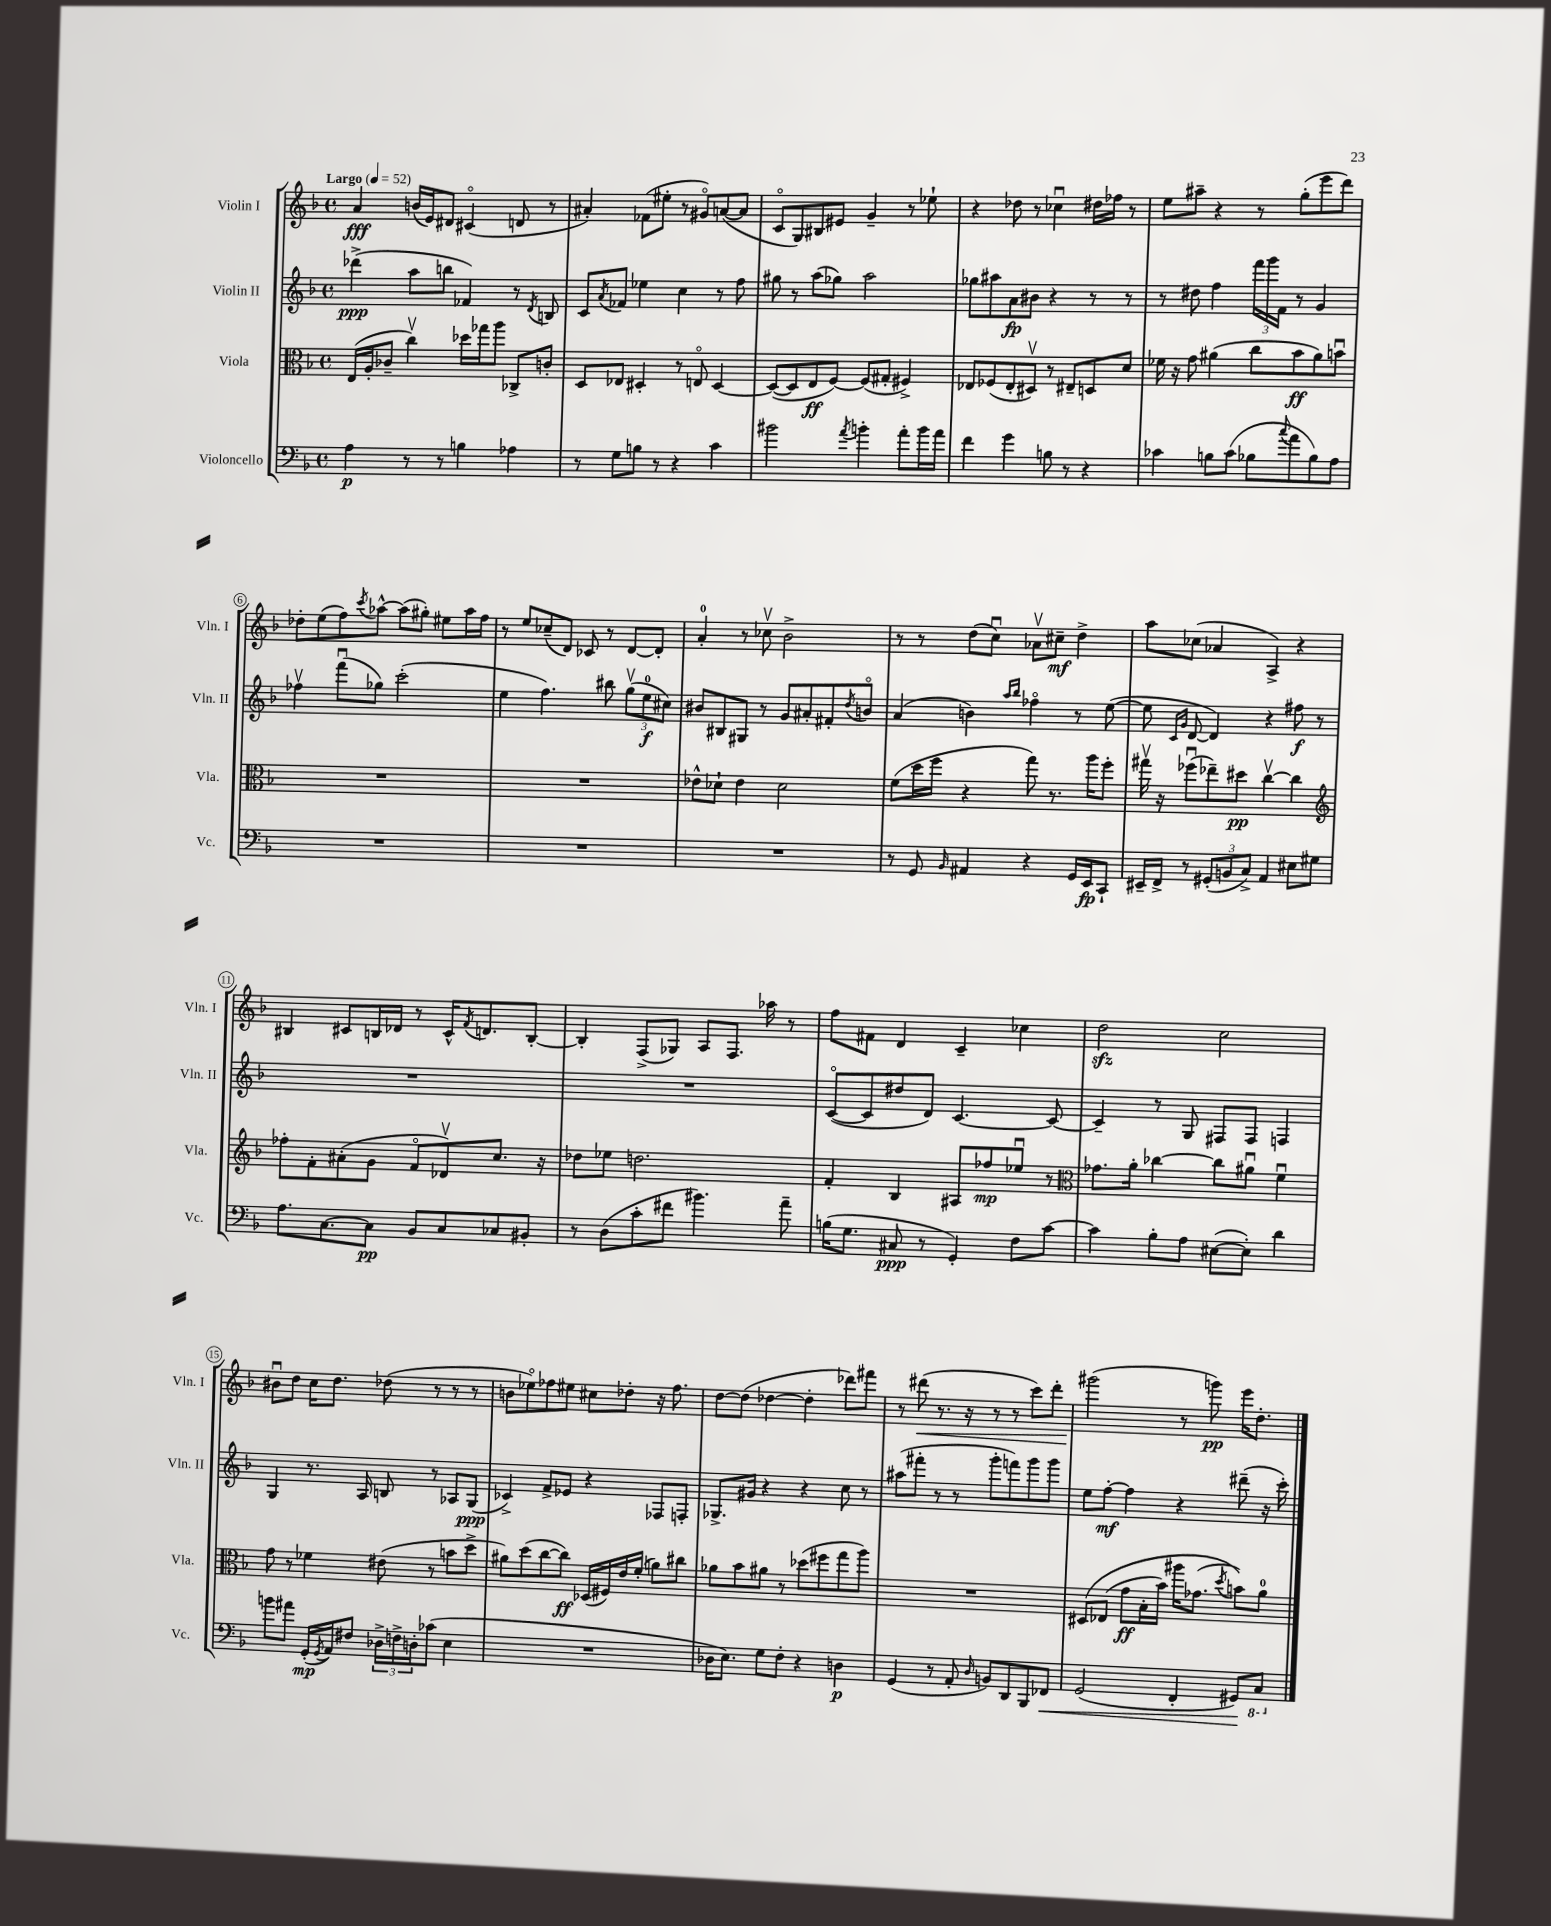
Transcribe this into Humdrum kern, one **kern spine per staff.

**kern	**kern	**kern	**kern
*staff4	*staff3	*staff2	*staff1
*clefF4	*clefC3	*clefG2	*clefG2
*k[b-]	*k[b-]	*k[b-]	*k[b-]
*M4/4	*M4/4	*M4/4	*M4/4
*met(c)	*met(c)	*met(c)	*met(c)
*MM52	*MM52	*MM52	*MM52
4A	(16E	(4ddd-^	4a
.	16A'	.	.
.	8c-~	.	.
8r	4ccv)	8aa	(16b
.	.	.	16e)
8r	.	8bb	8d#
4B	16dd-	4f-)	(4c#o
.	16gg-	.	.
.	8aa	.	.
4A-	8C-^	8r	8d
.	.	8qd	.
.	8c'	8B	8r
=	=	=	=
8r	8D	8c	4a#')
.	.	8qa	.
8G	8E-	8f-	.
8B	4D#'	4ee-	(8f-
8r	.	.	8ee#'
4r	8r	4cc	8r
.	8Eo	.	8g#o)
4c	[4D#	8r	([8a
.	.	8ff	8a]
=	=	=	=
2b#	(8D#_	8gg#	8co
.	8D#]	8r	8G)
.	8E	(8aa	8B#
.	[8F)	8gg-)	8e#
8qa	.	.	.
4b'	(8F]	2aa	4g~
.	8G#'	.	.
8a'	4F#^)	.	8r
16b	.	.	8ee-`
16a	.	.	.
=	=	=	=
4f	8E-	8gg-	4r
.	(8F-	8aa#	.
4g	8E-'	8a	8dd-
.	8D#v)	8b#	8r
8B	8r	4r	4cc-u
8r	8E#~	.	.
4r	8D	8r	16dd#
.	.	.	16ff-
.	8d	8r	8r
=	=	=	=
4c-	16f-	8r	8ee
.	16r	.	.
.	8g	8dd#	8aa#~
8B	(4a#	4ff	4r
(8c-	.	.	.
8B-	8cc	24fff	8r
.	.	24ggg	.
.	.	24f	.
8qqcc	.	.	.
8a	8b-	8r	(8gg'
8B-)	8a#)	4g	8eee
8A	8bu	.	8ddd)
=	=	=	=
1r	1r	4ff-v	8dd-'
.	.	.	(8ee
.	.	(8fffu	8ff)
.	.	.	8qccc
.	.	8gg-)	[8aa-^^
.	.	(2ccc'	(8aa-]
.	.	.	8gg#')
.	.	.	8ee#
.	.	.	16aa-
.	.	.	16ff
=	=	=	=
1r	1r	4ee	8r
.	.	.	8ee
.	.	4.ff)	(8cc-~
.	.	.	8d)
.	.	.	8c-
.	.	8bb#	8r
.	.	(12ggv	[8d
.	.	12ee	.
.	.	.	8d']
.	.	12cc#)	.
=	=	=	=
1r	8e-^^	8b#	4a'
.	8d-`	8B#	.
.	4e-	8G#	8r
.	.	8r	8cc-v
.	2d-	8g	2b-^
.	.	8a#'	.
.	.	8f#'	.
.	.	8qdd	.
.	.	8bo	.
=	=	=	=
8r	(8f	(4a	8r
8GG	16dd	.	8r
.	16ff	.	.
16qqBB-	.	.	.
4AA#	4r	4b)	(8dd
.	.	.	8ccu)
.	.	16qqaa	.
.	.	16qqbb-	.
4r	8gg)	4ff-o	8a-v
.	8.r	.	8cc#~
16GG	.	8r	4dd^
16EE	16aa	.	.
8CC`	8ff'	([8ee	.
=	=	=	=
16EE#~	16gg#v	8ee]	8aa
16FF^	16r	.	.
.	.	16qqc	.
.	.	16qqg	.
8r	(8ff-u	[8d	(8cc-
(12GG#'	8ee-~)	4d])	4a-
12BB	.	.	.
.	8dd#	.	.
12C^)	.	.	.
4AA	[4ccv	4r	4A^)
8E#	4cc]	8ff#	4r
8G#	.	8r	.
=	=	=	=
*	*clefG2	*	*
8.A	8ff-'	1r	4B#
.	8f'	.	.
[8.C	.	.	.
.	(8a#'	.	8c#
8C]	8g	.	16B
.	.	.	16d-
8BB-	8fo	.	8r
8C	8d-v)	.	16c#^^
.	.	.	8qf
.	.	.	8.d
8C-	8.cc	.	.
8BB#'	.	.	[8B'
.	16r	.	.
=	=	=	=
8r	8dd-	1r	4B']
(8D	8ee-	.	.
8c'	2.dd	.	(8F^
8f#	.	.	8G-)
4.b#)	.	.	8A
.	.	.	8.F
.	.	.	16aa-
8a~	.	.	8r
=	=	=	=
(16B	4f'	([8co	8ff
8.G	.	.	.
.	.	8c]	8f#
8C#	4B-	8dd#	4d
8r	.	8d)	.
4GG')	8A#	[4.c	4c~
.	8ff-	.	.
8F	8ee-u	.	4cc-
[8c	8r	8c_	.
=	=	=	=
*	*clefC3	*	*
4c]	8.g-	4c~]	2dd
.	16a'	.	.
8B-'	[4cc-	8r	.
8A	.	8G	.
([8E#	8cc-]	8F#	2cc
8E#'])	8a#u	8F#	.
4d	4fu	4F	.
=	=	=	=
8b	8g	4G	8b#u
8a#	8r	.	8dd
(16GG'	4f-	8.r	16cc
8qGG	.	.	.
16AA)	.	.	8.dd
8F#	.	.	.
.	.	16A	.
24D-^	(8e#	8B	(8dd-
24F^	.	.	.
24D'	.	.	.
(8c-	8r	8r	8r
4E	8b	8A-	8r
.	8dd^	(8G	8r
=	=	=	=
1r	8a#)	4c-^)	8b
.	(8dd	.	8ee-o)
.	[8cc	8f^	8ff-
.	8cc])	8e-	8ee#
.	(16D-	4r	8cc#
.	16F#)	.	.
.	16e	.	8dd-'
.	(16f'	.	.
.	8a)	8F-	16r
.	.	.	8.ff-
.	8cc#	8F'	.
=	=	=	=
16D-	8a-	8.G-^	[8dd
8.E)	.	.	.
.	8b-	.	(8dd]
.	.	16g#	.
8G	8a#	4r	[4dd-
8F'	8r	.	.
4r	(8dd-	4r	4dd-']
.	8ff#	.	.
4D	8gg	8cc	8ddd-)
.	8aa)	8r	8fff#
=	=	=	=
(4GG	1r	(8aa#	8r
.	.	8fff#'	(8ddd#
8r	.	8r	8.r
8AA'	.	8r	.
.	.	.	16r
16qqD	.	.	.
8BB)	.	8ggg'	8r
8DD	.	8fff)	8r
8BBB-	.	8ggg	8ccc)
8FF-	.	8ggg	8ddd#'
=	=	=	=
(2GG	&(8D#	8ee	(2ggg#
.	(8E-	[8ff'	.
.	8g	4ff]	.
.	16B-'	.	.
.	16b-)	.	.
4FF'	16aa#	4r	8r
.	(8.g-	.	.
.	.	.	8ggg)
.	8qdd	.	.
8GG#)	8b)&)	(8ddd#~	16eee
.	.	.	8.dd'
8CC	8a	16r	.
.	.	16ccc')	.
==	==	==	==
*-	*-	*-	*-
